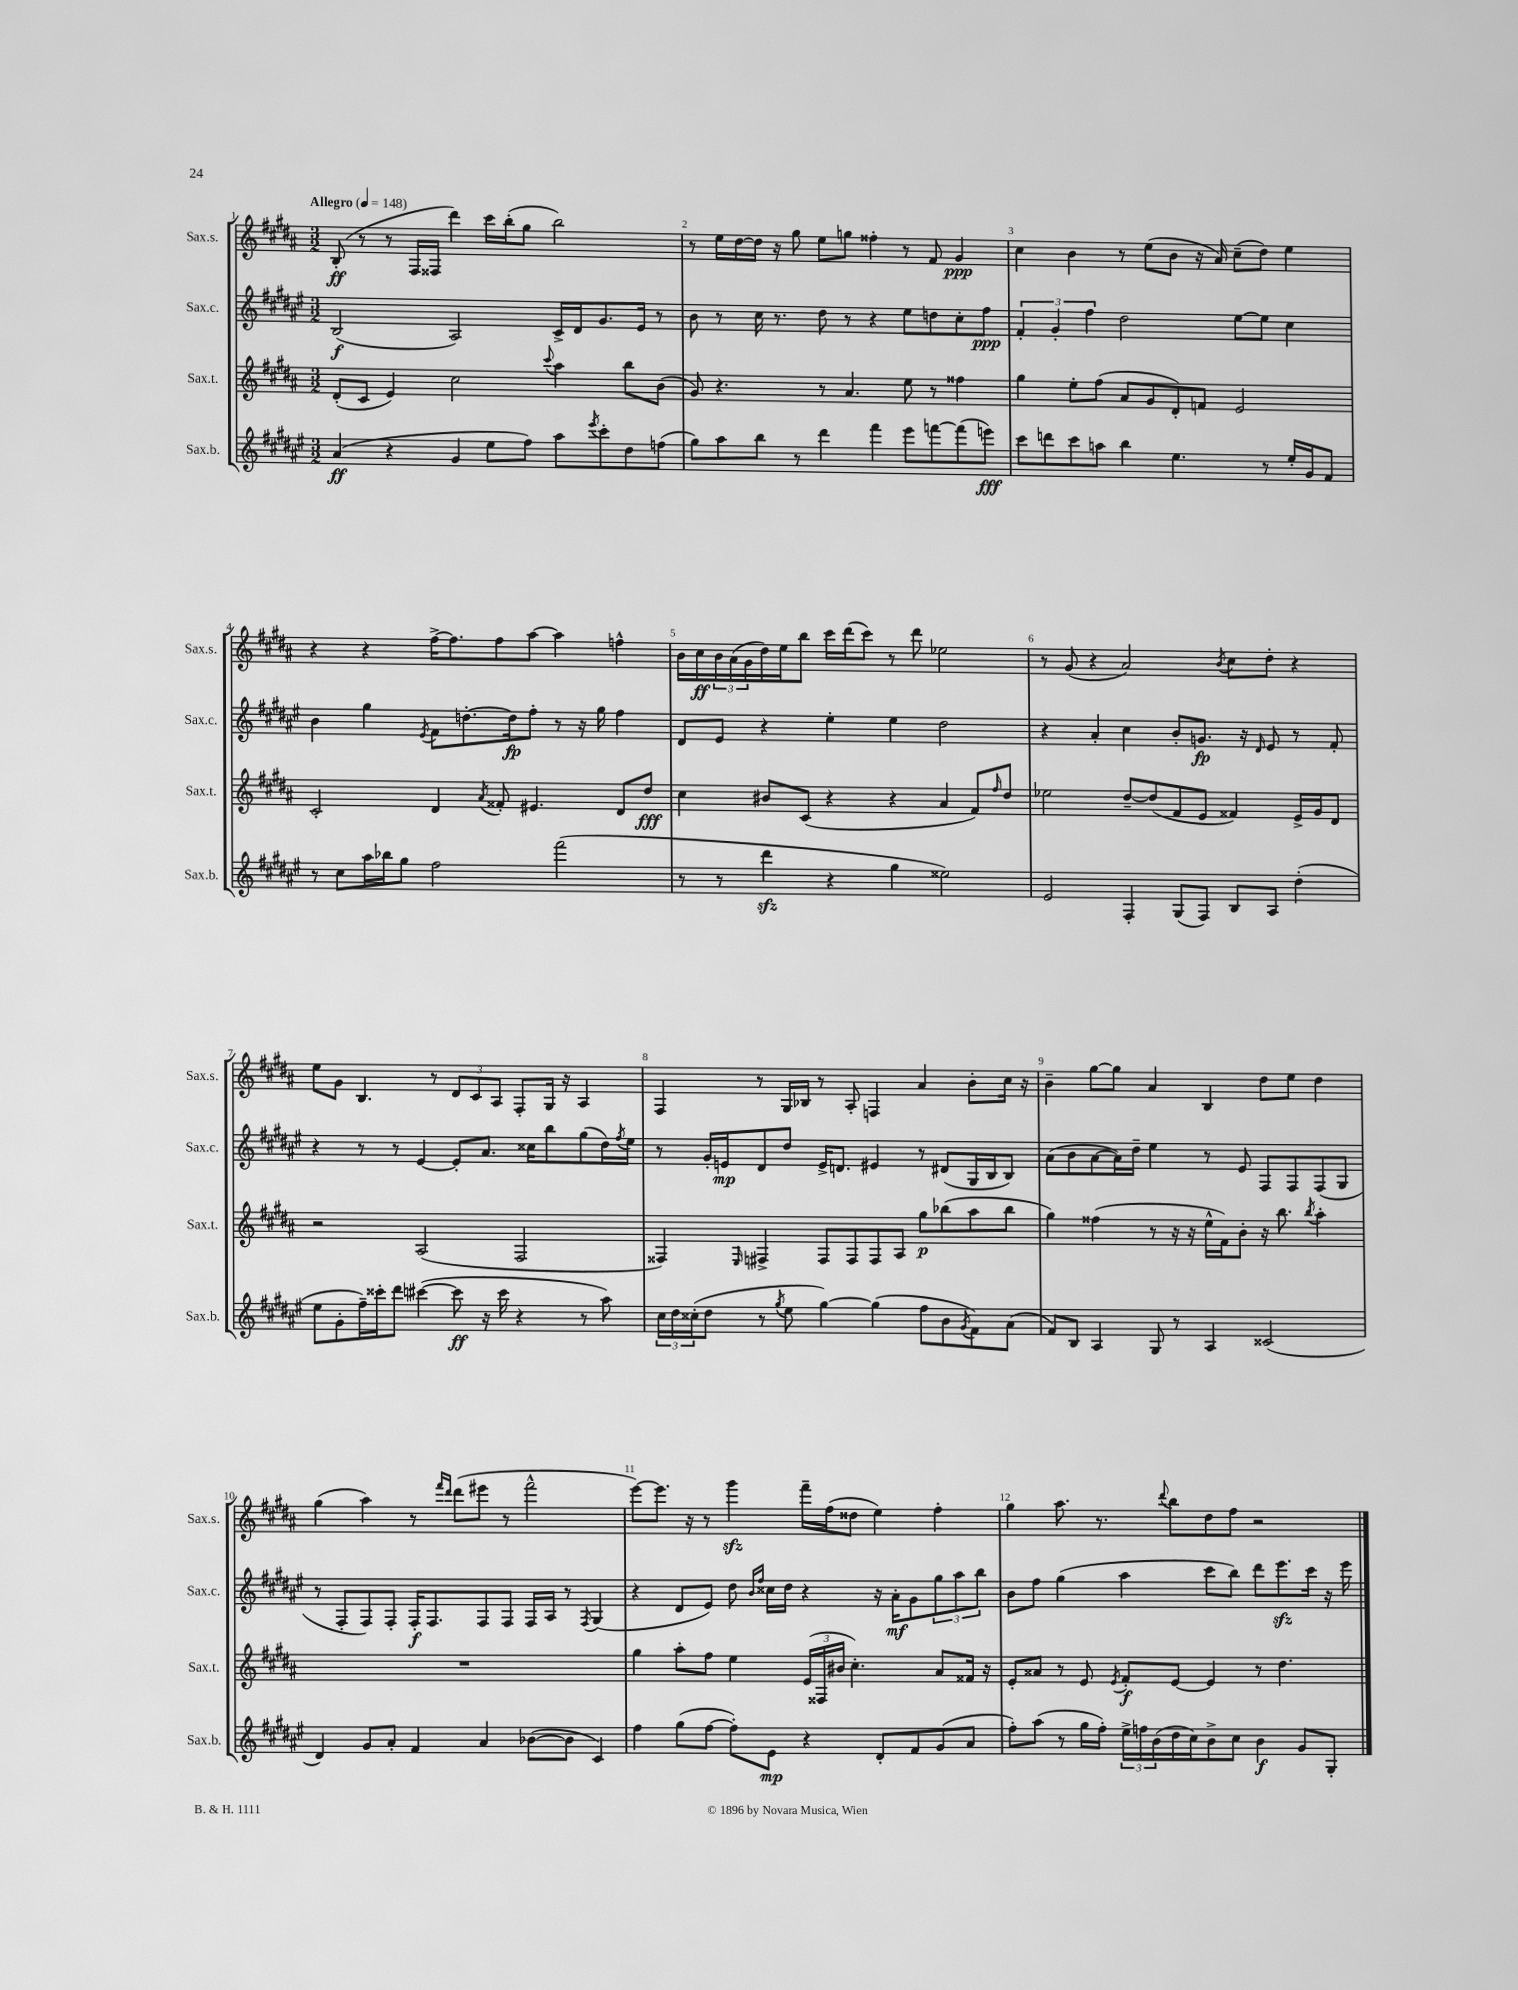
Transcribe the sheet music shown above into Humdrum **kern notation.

**kern	**kern	**kern	**kern
*staff4	*staff3	*staff2	*staff1
*clefG2	*clefG2	*clefG2	*clefG2
*k[f#c#g#d#a#e#]	*k[f#c#g#d#a#]	*k[f#c#g#d#a#e#]	*k[f#c#g#d#a#]
*M3/2	*M3/2	*M3/2	*M3/2
*MM148	*MM148	*MM148	*MM148
(4a#/	(8d#'/L	(2B/	(8B'/
.	8c#/J	.	8r
4r	4e/)	.	8r
.	.	.	16F#/LL
.	.	.	16F##/JJ
4g#/	2cc#\	2A#/)	4ddd#\)
8ee#\L	.	.	16ccc#\LL
.	.	.	(16bb'\J
8ff#\J)	.	.	8gg#\J
.	8qqccc#/	.	.
8aa#\L	4aa#\	16c#^/LL	2bb\)
.	.	16d#/J	.
8qeee#/	.	.	.
8ccc#'\	.	8.g#/	.
8dd#\	8bb\L	.	.
.	.	16e#/Jk	.
(8ff\J	(8b\J	8r	.
=	=	=	=
8gg#\L)	8g#/)	8b\	8r
8aa#\	4.r	8r	16ee\LL
.	.	.	[16dd#\
8bb\J	.	16cc#\	16dd#\]JJ
.	.	8.r	16r
8r	.	.	8gg#\
4ddd#\	8r	8dd#\	8ee\L
.	4.a#/	8r	8gg\J
4fff#\	.	4r	4ff##'\
8eee#\L	8ee\	8ee#\L	8r
[8fff\	8r	8dd\	8f#/
(8fff\]	4ff##\	8cc#'\	4g#/
8eee\J)	.	8ff#\J	.
=	=	=	=
8ccc#\L	4gg#\	6f#'/	4cc#\
8ddd\	.	.	.
.	.	6g#'/	.
8ccc#\	8ee'\L	.	4b\
.	.	6ff#\	.
8aa\J	(8ff#\J	.	.
4bb\	8a#/L	2dd#\	8r
.	8g#/	.	(8ee\L
4.ee#\	8d#'/)	.	8b\J
.	8f/J	.	16r
.	.	.	16a#/)
.	2e/	[8ee#\L	(8cc#~\L
8r	.	8ee#\]J	8dd#\J)
16ee#'/LL	.	4cc#\	4ee\
16g#/J	.	.	.
8f#/J	.	.	.
=	=	=	=
8r	2c#'/	4b\	4r
8cc#\L	.	.	.
16aa#\L	.	4gg#\	4r
16bb-\J	.	.	.
8gg#\J	.	.	.
.	.	8qe#/	.
2ff#\	4d#/	8f#\L	[16ff#^\LK
.	.	.	8.ff#\]
.	.	[8.dd'\	.
.	8qa#/	.	.
.	8f##'/	.	8ff#\
.	.	16dd\]k	.
.	4.e#/	8ff#'\J	[8aa#\J
(2fff#\	.	8r	4aa#\]
.	.	16r	.
.	.	16gg#\	.
.	8d#/L	4ff#\	4ff^^\
.	8dd#/J	.	.
=	=	=	=
8r	4cc#\	8d#/L	16b\LL
.	.	.	16cc#\
8r	.	8e#/J	24b\
.	.	.	(24a#\
.	.	.	24g#\
4ddd#\	8b#/L	4r	16dd#\)
.	.	.	16ee\J
.	(8c#/J	.	8bb\J
4r	4r	4ee#'\	16ccc#\LL
.	.	.	(16ddd#\J
.	.	.	8ccc#\J)
4gg#\	4r	4ee#\	8r
.	.	.	8ddd#\
2ee##\)	4a#/	2dd#\	2ee-\
.	8f#/L)	.	.
.	16qqff#/	.	.
.	8dd#/J	.	.
=	=	=	=
2e#/	2ee-\	4r	8r
.	.	.	(8g#/
.	.	4a#'/	4r
4F#'/	[8dd#~/L	4cc#\	2a#/)
.	(8dd#/]	.	.
(8G#/L	8f#/	8b'/L	.
8F#/J)	8e/J	8.g/J	.
.	.	.	8qb/
8B/L	4f##/)	.	8cc#\L
.	.	16r	.
.	.	16qqd#/	.
8A#/J	.	8e#/	8dd#'\J
(4dd#'\	16e^/LL	8r	4r
.	16g#/J	.	.
.	8d#/J	8f#'/	.
=	=	=	=
8ee#\L	2r	4r	8ee\L
8g#'\	.	.	8g#\J
16ff#~\L)	.	8r	4.B/
16ccc##'\J	.	.	.
8ddd#\J	.	8r	.
([4ccc#\	(2A#/	[4e#/	.
.	.	.	8r
8ccc#\]	.	8e#'/]L	12d#/L
.	.	.	12c#/
16r	.	8.a#/J	.
.	.	.	12A#/J
16ccc#\	.	.	.
4r	2F#/	.	8F#'/L
.	.	16cc##\LK	.
.	.	8bb\	16G#/Jk
.	.	.	16r
8r	.	(8gg#\	4A#/
8aa#\)	.	16dd#\L)	.
.	.	8qff#/	.
.	.	16ee#\JJ	.
=	=	=	=
24cc#\LL	4F##/)	8r	4F#/
24dd#\	.	.	.
(24cc##'\J	.	.	.
8dd#\J	.	16g#'/LL	.
.	.	16e/J	.
.	16qqE/	.	.
8r	4F#^/	8d#/	8r
8qgg#/	.	.	.
8ee#\	.	8dd#/J	16G#/LL
.	.	.	16B-/JJ
[4gg#\)	8F#/L	16e^/LK	8r
.	.	8.d/J	.
.	8F#/	.	8A#'/
(4gg#\]	8F#/	4e#/	4F/
.	8A#/J	.	.
8ff#\L	8gg#\L	8r	4a#/
8b\	(8bb-\	(8d#/L	.
8qg#/	.	.	.
8f#\)	8aa#\	16G#/L	8b'\L
.	.	16B/J	.
(8a#\J	8bb-\J	8B/J)	16cc#\Jk
.	.	.	16r
=	=	=	=
8f#/L)	4gg#\)	(8a#\L	4b~\
8B/J	.	8b\	.
4A#/	(4ff##\	[8a#\	[8gg#\L
.	.	16a#\]L)	8gg#\]J
.	.	16dd#~\JJ	.
8G#/	8r	4ee#\	4a#/
8r	16r	.	.
.	16r	.	.
4A#/	16ee^^\LL	8r	4B/
.	16f#\J)	.	.
.	8b'\J	8e#/	.
(2c##/	16r	8F#/L	8dd#\L
.	8.bb\	.	.
.	.	8F#/	8ee\J
.	8qbb/	.	.
.	4aa#'\	(8F#/	4dd#\
.	.	8G#/J	.
=	=	=	=
4d#/)	1.r	8r	(4gg#\
.	.	8F#'/L	.
8g#/L	.	8F#/)	4aa#\)
8a#'/J	.	8F#'/J	.
4f#/	.	16F#'/LK	8r
.	.	8.F#/	.
.	.	.	16qqfff#/LL
.	.	.	16qqddd#/JJ
.	.	.	(8ddd#\L
4a#/	.	8F#/	8eee#\J
.	.	8F#/J	8r
([8b-\L	.	16F#/LL	2fff#^^\
.	.	16A#/JJ	.
8b-\]J	.	8r	.
.	.	8qF#/	.
4c#/)	.	(4G#/	.
=	=	=	=
4ff#\	4gg#\	4r	[8eee\L)
.	.	.	8.eee\]J
(8gg#\L	8aa#'\L	8d#/L	.
.	.	.	16r
[8ff#\J	8ff#\J	8e#/J)	8r
8ff#'\]L)	4ee\	8dd#\	4ggg#\
.	.	16qqb/LL	.
.	.	16qqff#/JJ	.
8e#\J	.	16cc##\LL	.
.	.	16dd#\JJ	.
4r	(24e/LL	4r	16fff#~\LL
.	24F##/	.	.
.	.	.	(16ff#\J
.	24b#/JJ	.	.
.	4.cc#'\)	.	8dd##\J
8d#'/L	.	16r	4ee\)
.	.	16a#'\LK	.
8f#/	.	8g#\	.
(8g#/	8a#/L	12gg#\	4ff#'\
.	.	12aa#\	.
8a#/J	16f##/Jk	.	.
.	.	12bb\J	.
.	16r	.	.
=	=	=	=
8ff#'\L)	8e'/L	8b\L	4gg#\
(8aa#\J	8a##/J	8ff#\J	.
8r	8r	(4gg#\	8.aa#\
16gg#\LL	8e/	.	.
16ff#'\JJ)	.	.	8.r
.	8qe/	.	.
24ee#^\LL	8f#'/L	4aa#\	.
24ff\	.	.	.
(24b\	.	.	.
.	.	.	8qqddd#/
16dd#\	[8e/J	.	8bb\L
16cc#\J)	.	.	.
8b^\	4e/]	8ccc#\L	8dd#\
8cc#\J	.	8bb\J)	8ff#\J
4b\	8r	8ddd#\L	2r
.	4.dd#\	8.eee#\	.
8g#/L	.	.	.
.	.	16ccc#\Jk	.
8G#'/J	.	16r	.
.	.	16eee#\	.
==	==	==	==
*-	*-	*-	*-
